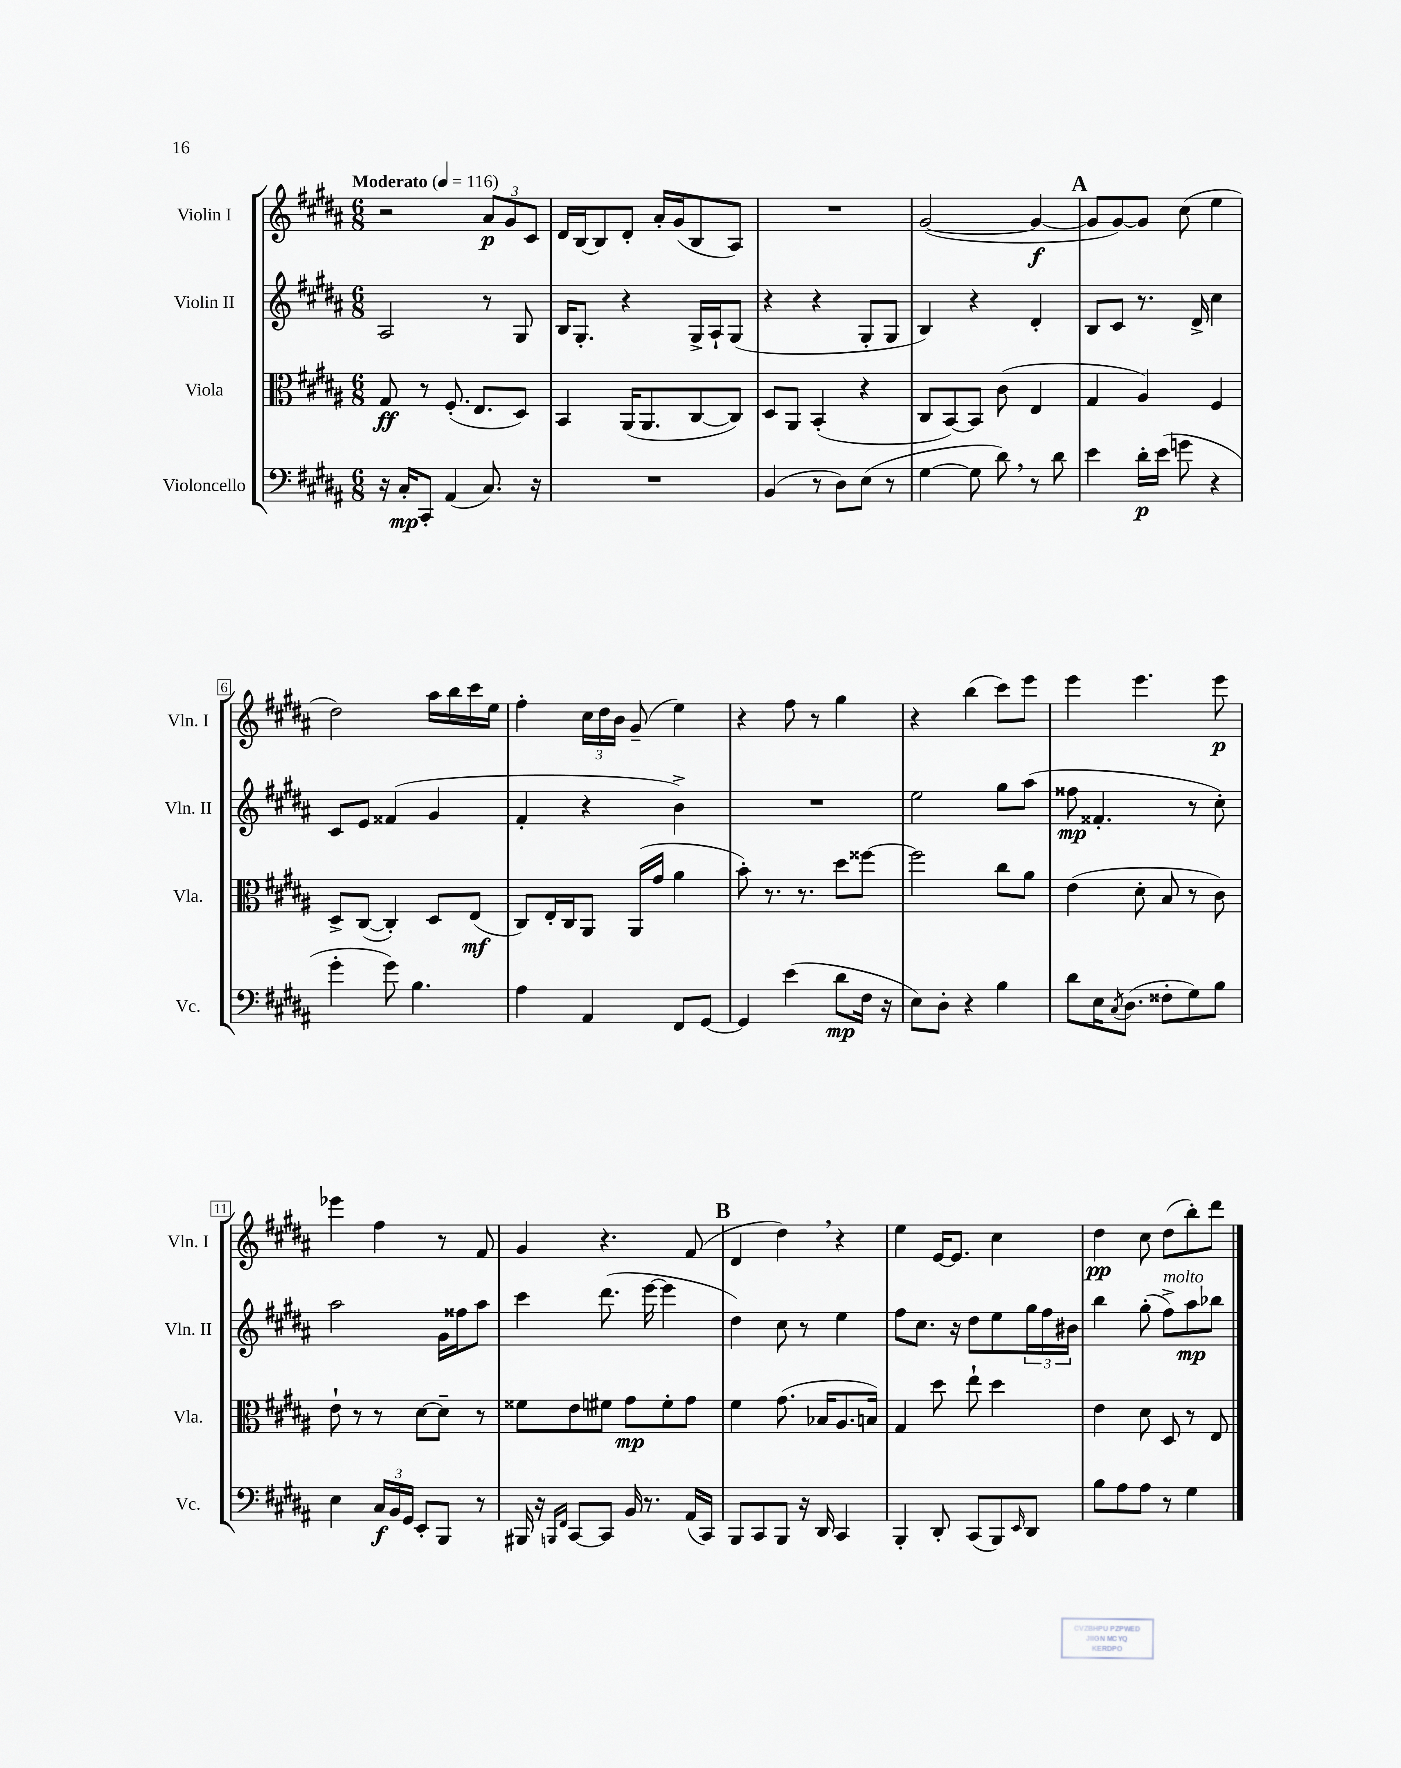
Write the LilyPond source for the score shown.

<<
\new StaffGroup <<
\new Staff = "s0" \with { instrumentName = "Violin I" shortInstrumentName = "Vln. I" } {
    \clef treble \key b \major \numericTimeSignature \time 6/8 \tempo "Moderato" 4 = 116
    r2 \tuplet 3/2 { ais'8\p gis'8 cis'8 } |
    dis'16 b16~ b8 dis'8-. ais'16-. gis'16( b8 ais8) |
    R2. |
    gis'2~( gis'4~\f |
    \mark \markup { \bold "A" } gis'8 gis'8~) gis'8 cis''8( e''4 |
    dis''2) ais''16 b''16 cis'''16 e''16 |
    fis''4-. \tuplet 3/2 { cis''16 dis''16 b'16 } gis'8--( e''4) |
    r4 fis''8 r8 gis''4 |
    r4 b''4( cis'''8) e'''8 |
    e'''4 e'''4. e'''8\p |
    ees'''4 fis''4 r8 fis'8 |
    gis'4 r4. fis'8( |
    \mark \markup { \bold "B" } dis'4 dis''4) \breathe r4 |
    e''4 e'16~ e'8. cis''4 |
    dis''4\pp cis''8 dis''8( b''8-.) dis'''8 \bar "|." |
}
\new Staff = "s1" \with { instrumentName = "Violin II" shortInstrumentName = "Vln. II" } {
    \clef treble \key b \major \numericTimeSignature \time 6/8
    ais2 r8 gis8 |
    b16 gis8.-. r4 gis16-> ais16-! gis8( |
    r4 r4 gis8-. gis8 |
    b4) r4 dis'4-. |
    \mark \markup { \bold "A" } b8 cis'8 r8. dis'16-> cis''4 |
    cis'8 e'8 fisis'4( gis'4 |
    fis'4-. r4 b'4->) |
    R2. |
    e''2 gis''8 ais''8( |
    fisis''8\mp fisis'4.-. r8 cis''8-.) |
    ais''2 gis'16 fisis''16 ais''8 |
    cis'''4 dis'''8.( e'''16~ e'''4 |
    \mark \markup { \bold "B" } dis''4) cis''8 r8 e''4 |
    fis''8 cis''8. r16 dis''8 e''8 \tuplet 3/2 { gis''16 fis''16 bis'16 } |
    b''4 gis''8-.( fis''8->^\markup { \italic "molto" }) ais''8\mp bes''8 \bar "|." |
}
\new Staff = "s2" \with { instrumentName = "Viola" shortInstrumentName = "Vla." } {
    \clef alto \key b \major \numericTimeSignature \time 6/8
    gis8\ff r8 fis8.-.( e8. dis8) |
    b,4 ais,16( ais,8. cis8~ cis8) |
    dis8 ais,8 b,4-.( r4 |
    cis8 b,8~) b,8 cis'8( e4 |
    \mark \markup { \bold "A" } gis4 ais4) fis4 |
    dis8-> cis8~( cis4-.) dis8 e8\mf( |
    cis8) e16-. cis16 ais,8 ais,16( gis'16 ais'4 |
    b'8-.) r8. r8. dis''8 fisis''8~ |
    fisis''2 cis''8 ais'8 |
    e'4( dis'8-. b8 r8 cis'8) |
    e'8-! r8 r8 dis'8~ dis'8-- r8 |
    fisis'8 e'8 fis'8 gis'8\mp fis'8-. gis'8 |
    \mark \markup { \bold "B" } fis'4 gis'8.( bes16 ais8. b16) |
    gis4 dis''8 e''8-! dis''4 |
    e'4 dis'8 dis8 r8 e8 \bar "|." |
}
\new Staff = "s3" \with { instrumentName = "Violoncello" shortInstrumentName = "Vc." } {
    \clef bass \key b \major \numericTimeSignature \time 6/8
    r16 cis16-.\mp cis,8-. ais,4( cis8.) r16 |
    R2. |
    b,4( r8 dis8) e8( r8 |
    gis4~ gis8 dis'8) \breathe r8 dis'8 |
    \mark \markup { \bold "A" } e'4 dis'16-.\p e'16( g'8 r4 |
    gis'4-. gis'8) b4. |
    ais4 ais,4 fis,8 gis,8~ |
    gis,4 e'4( dis'8\mp fis16 r16 |
    e8) dis8-. r4 b4 |
    dis'8 e16 \acciaccatura { cis8 } dis8.( fisis8-. gis8) b8 |
    e4 \tuplet 3/2 { cis16\f b,16 gis,16 } e,8-. b,,8 r8 |
    bis,,16 r16 \grace { b,,16 fis,16 } cis,8~ cis,8 b,16 r8. ais,16( cis,16) |
    \mark \markup { \bold "B" } b,,8 cis,8 b,,8 r16 dis,16 cis,4 |
    b,,4-. dis,8-. cis,8( b,,8) \grace { e,16 } dis,8 |
    b8 ais8 ais8 r8 gis4 \bar "|." |
}
>>
>>
\layout { \context { \Score \override BarNumber.stencil = #(make-stencil-boxer 0.1 0.3 ly:text-interface::print) } }
